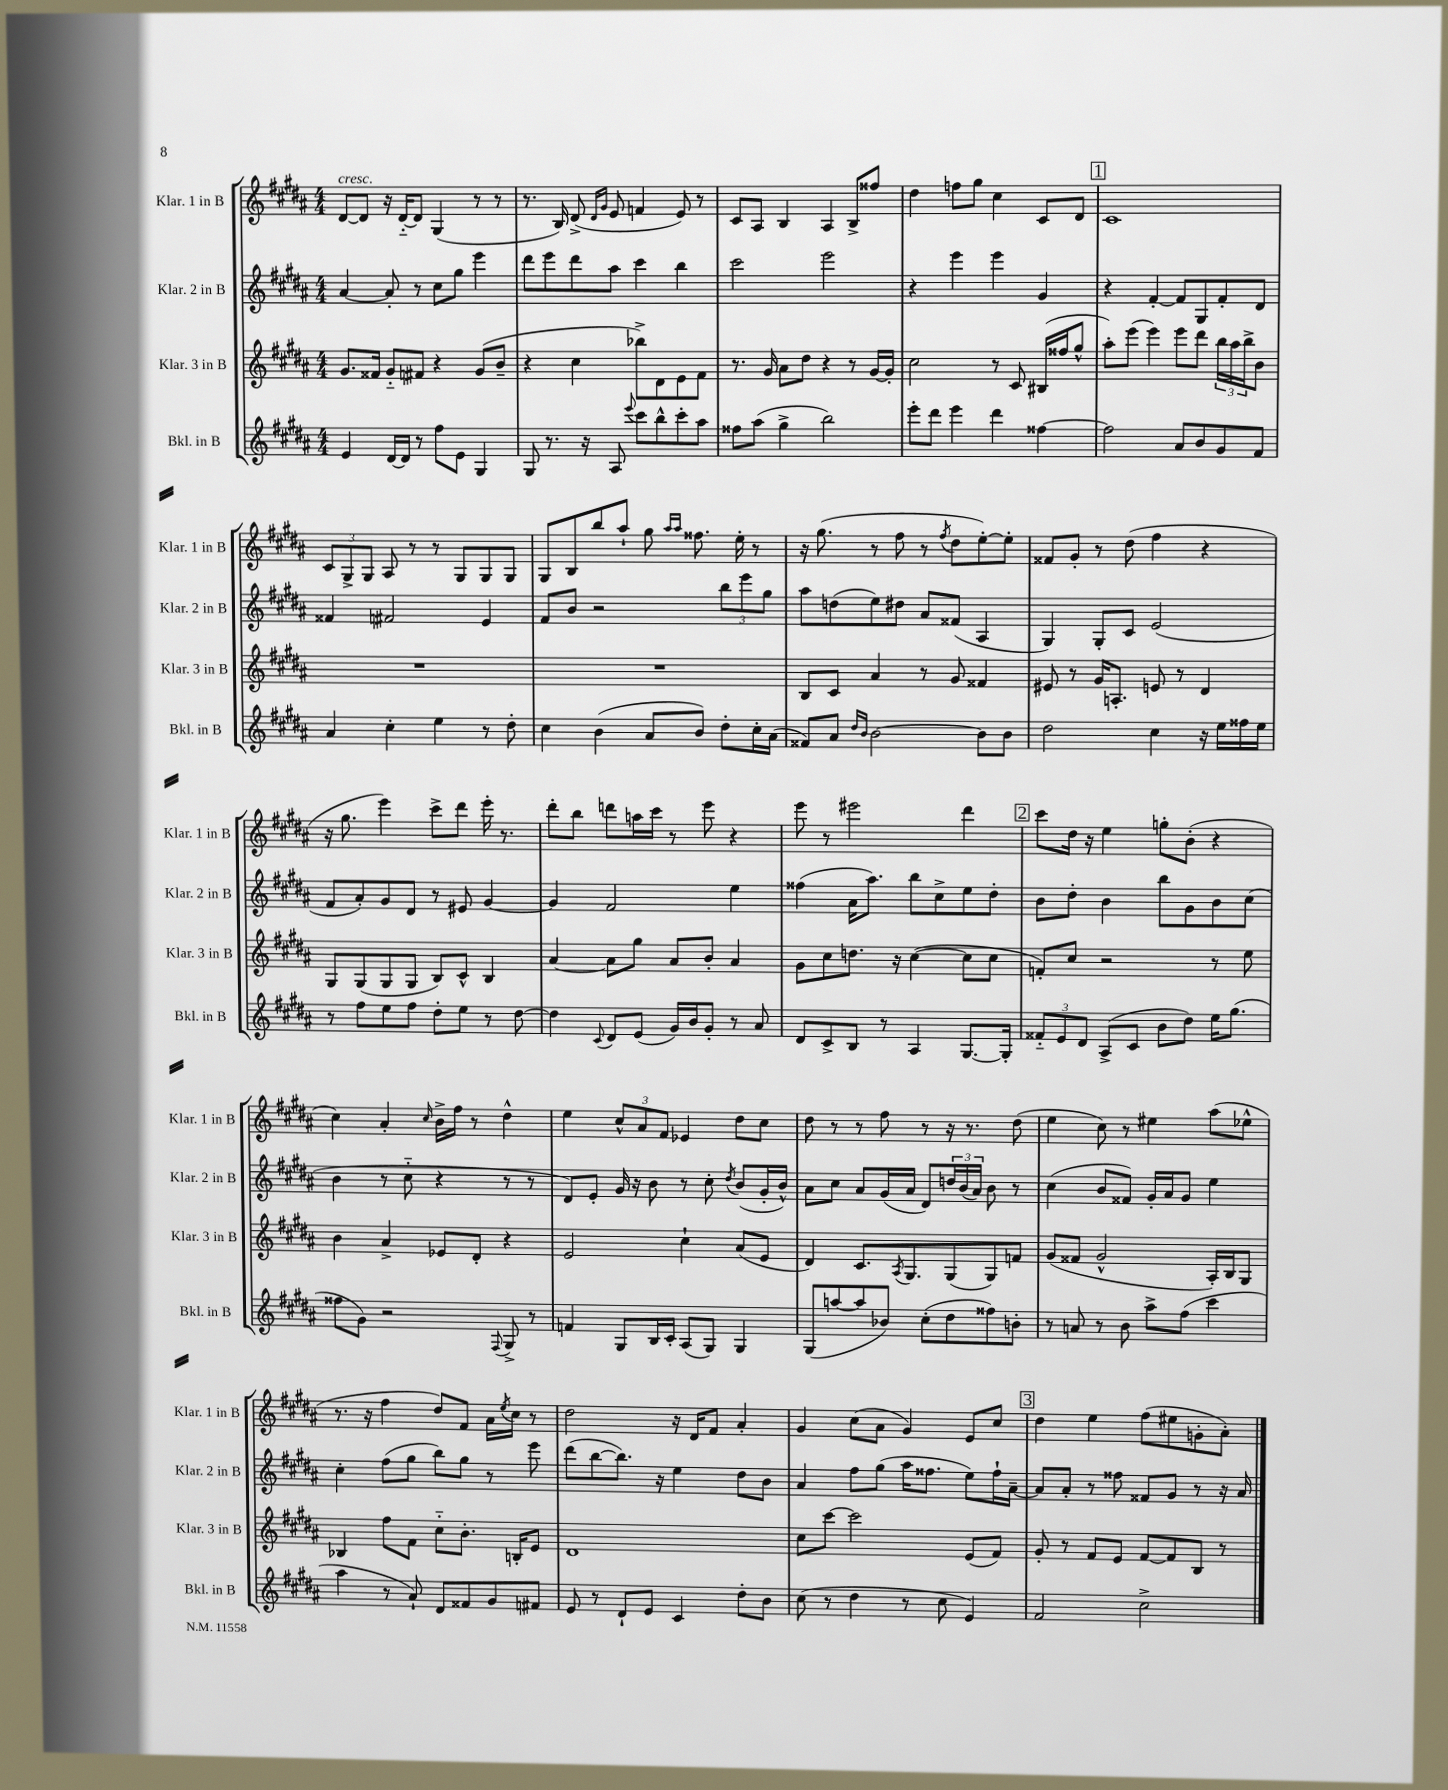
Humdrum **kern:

**kern	**kern	**kern	**kern
*part4	*part3	*part2	*part1
*staff4	*staff3	*staff2	*staff1
*I"Bkl. in B	*I"Klar. 3 in B	*I"Klar. 2 in B	*I"Klar. 1 in B
*I'Bkl. in B	*I'Klar. 3 in B	*I'Klar. 2 in B	*I'Klar. 1 in B
*clefG2	*clefG2	*clefG2	*clefG2
*k[f#c#g#d#a#]	*k[f#c#g#d#a#]	*k[f#c#g#d#a#]	*k[f#c#g#d#a#]
*M4/4	*M4/4	*M4/4	*M4/4
=1	=1	=1	=1
!	!	!	!LO:TX:a:i:t=cresc.
4e/	8.g#/L	[4a#/	[8d#/L
.	.	.	8d#/J]
.	16f##X/Jk	.	.
[16d#/LL	8g#/L	8a#'/]	16r
16d#/JJ]	.	.	[16d#/KL
8r	8f#X/J	8r	8d#/J]
8ff#\L	4r	8cc#\L	(4G#/
8e\J	.	8gg#\J	.
4G#/	(8g#/L	4eee\	8r
.	8b~/J	.	8r
=2	=2	=2	=2
8G#/	4r	8ddd#\L	8.r
8.r	.	8eee\	.
.	.	.	16B/)
.	4cc#\	8ddd#\	(8d#^/
16r	.	.	.
.	.	.	16qqd#/LL
.	.	.	16qqg#/JJ
8A#/	.	8aa#\J	8e/
8qqeee/	.	.	.
8ccc#\L	8bb-X^\L)	4ccc#\	4fn/
8bb^^\	8d#\	.	.
8ccc#'\	8e\	4bb\	8e/)
8aa#\J	8f#\J	.	8r
=3	=3	=3	=3
8ff##X\L	8.r	2ccc#\	8c#/L
(8aa#\J	.	.	8A#/J
.	16g#/	.	.
4gg#^\	8a#\L	.	4B/
.	8dd#\J	.	.
2bb\)	4r	2eee\	4A#/
.	8r	.	8B^/L
.	[16g#/LL	.	8ff##X/J
.	16g#'/JJ]	.	.
=4	=4	=4	=4
8eee'\L	2cc#\	4r	4dd#\
8ddd#\J	.	.	.
4eee\	.	4eee\	8ffn\L
.	.	.	8gg#\J
4ddd#\	8r	4eee\	4cc#\
.	8c#/	.	.
[4ff##X\	(16B#X/LL	4g#/	8c#/L
.	16ff##X/J	.	.
.	8gg#^^/J	.	8d#/J
!!LO:REH:place=s1:t=1
=5	=5	=5	=5
2ff##\]	8aa#'\L)	4r	1c#
.	(8eee\J	.	.
.	4eee\)	[4f#'/	.
8a#/L	8eee\L	8f#/L]	.
8b/	8ddd#\J	8G#/	.
8g#/	24bb\LL	8f#'/	.
.	24aa#\	.	.
.	24bb^\J	.	.
8f#/J	8b\J	8d#/J	.
!!LO:LB:g=z
=6	=6	=6	=6
4a#/	1r	4f##X/	12c#/L
.	.	.	12G#^/
.	.	.	12G#/J
4cc#'\	.	2f#X/	8A#/
.	.	.	8r
4ee\	.	.	8r
.	.	.	8G#/L
8r	.	4e/	8G#/
8dd#'\	.	.	8G#/J
=7	=7	=7	=7
4cc#\	1r	8f#/L	8G#/L
.	.	8b/J	8B/
(4b\	.	2r	8bb/
.	.	.	8aa#`/J
8a#/L	.	.	8gg#\
.	.	.	16qqaa#/LL
.	.	.	16qqaa#/JJ
8b/J)	.	.	8.ff##X\
8dd#'\L	.	12bb\L	.
.	.	.	16ee'\
.	.	12eee\	.
16cc#'\L	.	.	8r
.	.	12gg#\J	.
(16a#\JJ	.	.	.
=8	=8	=8	=8
8f##X/L)	8B/L	8aa#\L	16r
.	.	.	(8.gg#\
8a#/J	8c#/J	(8ddn\	.
16qqdd#/LL	.	.	.
16qqb/JJ	.	.	.
[2b\	4a#/	8ee\)	8r
.	.	8dd#X\J	8ff#\
.	8r	8a#/L	8r
.	.	.	8qff#/
.	8g#/	(8f##X/J	8dd#\L
8b\L]	4f##X/	4A#/	[8ee'\)
8b\J	.	.	8ee'\J]
=9	=9	=9	=9
2dd#\	8e#X/	4G#/)	8f##X/L
.	8r	.	8g#'/J
.	16g#/KL	8G#'/L	8r
.	8.An'/J	.	.
.	.	8c#/J	(8dd#\
4cc#\	8en/	(2e/	4ff#\
.	8r	.	.
16r	4d#/	.	4r
16ee\LL	.	.	.
16ff##X\	.	.	.
16ee\JJ	.	.	.
!!LO:LB:g=z
=10	=10	=10	=10
8r	8G#/L	8f#/L	16r
.	.	.	8.gg#\
8ff#\L	(8G#/	8a#'/)	.
8ee\	8G#/	8g#/	4eee\)
8ff#\J	8G#/J	8d#/J	.
8dd#'\L	8B/L)	8r	8ccc#^\L
8ee\J	8c#^^/J	8e#X/	8ddd#\J
8r	4B/	[4g#/	16eee'\
.	.	.	8.r
[8dd#\	.	.	.
=11	=11	=11	=11
4dd#\]	[4a#/	4g#/]	8ddd#'\L
.	.	.	8bb\J
8qqc#/	.	.	.
8d#/L	8a#\L]	2f#/	8dddn\L
(8e/J	8gg#\J	.	16aan\L
.	.	.	16ccc#\JJ
16g#/LL)	8a#/L	.	8r
16b/J	.	.	.
8g#'/J	8b'/J	.	8eee\
8r	4a#/	4ee\	4r
8a#/	.	.	.
=12	=12	=12	=12
8d#/L	8g#\L	(4ff##X\	8eee\
8c#^/	8cc#\	.	8r
8B/J	8.ddn\J	16a#\KL	2eee#X\
.	.	8.aa#\J)	.
8r	.	.	.
.	16r	.	.
4A#/	([4cc#\	8bb\L	.
.	.	8cc#^\	.
[8.G#/L	8cc#\L]	8ee\	4ddd#\
.	8cc#\J	8dd#'\J	.
16G#'/Jk]	.	.	.
!!LO:REH:place=s1:t=2
=13	=13	=13	=13
12f##X/L	8fn'/L)	8b\L	8ccc#\L
12e/	.	.	.
.	8cc#/J	8dd#'\J	16dd#\Jk
12d#/J	.	.	.
.	.	.	16r
(8A#^/L	2r	4b\	4ee\
8c#/J	.	.	.
8b\L	.	8bb\L	8ggn'\L
8dd#\J)	.	8g#\	(8b'\J
16ee\KL	8r	8b\	4r
(8.gg#\J	.	.	.
.	8ee\	(8cc#\J	.
!!LO:LB:g=z
=14	=14	=14	=14
8ff##X\L	4b\	4b\	4cc#\)
8g#\J)	.	.	.
2r	4a#^/	8r	4a#'/
.	.	8cc#\	.
.	.	.	16qqcc#/
.	8e-X/L	4r	16b^\LL
.	.	.	16ff#\JJ
.	8d#'/J	.	8r
8qqF#/	.	.	.
8G#^/	4r	8r	4dd#^^\
8r	.	8r	.
=15	=15	=15	=15
4fn/	2e/	8d#/L)	4ee\
.	.	8e'/J	.
8G#/L	.	16g#/	12cc#^^/L
.	.	16r	.
.	.	.	12a#/
16B/L	.	8b\	.
.	.	.	12f#/J
16c#'/JJ	.	.	.
(8A#/L	4cc#`\	8r	4e-X/
8G#/J)	.	8cc#'\	.
.	.	8qdd#/	.
4G#/	(8a#/L	(8b/L	8dd#\L
.	8e/J	16g#'/L	8cc#\J
.	.	16b^^/JJ)	.
=16	=16	=16	=16
(8G#/L	4d#/)	8a#\L	8dd#\
[8aan/	.	8cc#\J	8r
8aa/]	8.c#/L	8a#/L	8r
8b-X/J)	.	(16g#/L	8ff#\
.	8qA#/	.	.
.	8.G#/	16a#/JJ	.
(8cc#'\L	.	8d#/L)	8r
8dd#\	(8G#/	24ddn/L	16r
.	.	(24b/	.
.	.	.	8.r
.	.	24a#/JJ)	.
8ff##X\)	8G#/)	8b\	.
8bn'\J	8fn/J	8r	(8dd#\
=17	=17	=17	=17
8r	(8g#/L	(4cc#\	4ee\
8an/	8f##X/J	.	.
8r	2g#^^/	8b/L	8cc#\)
8b\	.	8f##X/J)	8r
8aa#^\L	.	16g#'/LL	4ee#X\
.	.	16a#/J	.
(8ff#\J	.	8g#/J	.
4ccc#\	16A#'/LL)	4ee\	(8aa#\L
.	16B/J	.	.
.	8G#/J	.	8ee-X^^\J
!!LO:LB:g=z
=18	=18	=18	=18
4aa#\	4B-X/	4cc#'\	8.r
.	.	.	16r
8r	8ff#\L	(8ff#\L	4ff#\
8a#`/)	8f#\J	8gg#\J	.
8d#/L	8cc#\L	8bb\L)	8dd#/L)
8f##X/	8.b'\J	8gg#\J	8f#/J
8g#/	.	8r	16a#\LL
.	.	.	8qee/
.	16Bn'/KL	.	16cc#\JJ
8f#X/J	8e/J	8eee\	8r
=19	=19	=19	=19
8e/	1d#	(8ddd#\L	2dd#\
8r	.	[8bb\	.
8d#`/L	.	8.bb\J])	.
8e/J	.	.	.
.	.	16r	.
4c#/	.	4ee\	16r
.	.	.	16d#/KL
.	.	.	8f#/J
8dd#'\L	.	8dd#\L	4a#'/
8b\J	.	8b\J	.
=20	=20	=20	=20
(8cc#\	8cc#\L	4a#/	4g#/
8r	[8ccc#\J	.	.
4dd#\	2ccc#\]	8ff#\L	(8cc#\L
.	.	(8gg#\J	8a#\J
8r	.	16aa#\KL	4g#/)
.	.	8.ff##X\J	.
8cc#\	.	.	.
4e/)	(8e/L	8ee\L)	8e/L
.	8f#/J)	16ff##`\L	8cc#/J
.	.	[16a#~\JJ	.
!!LO:REH:place=s1:t=3
=21	=21	=21	=21
2f#/	8g#'/	8a#/L]	4dd#\
.	8r	8a#'/J	.
.	8f#/L	8r	4ee\
.	8e/J	8ff##X\	.
2cc#^\	[8f#/L	8f##X/L	(8ff#\L
.	8f#/]	8g#/J	8ee#X\
.	8B/J	8r	8gn'\
.	8r	16r	8a#'\J)
.	.	16a#/	.
==	==	==	==
*-	*-	*-	*-
